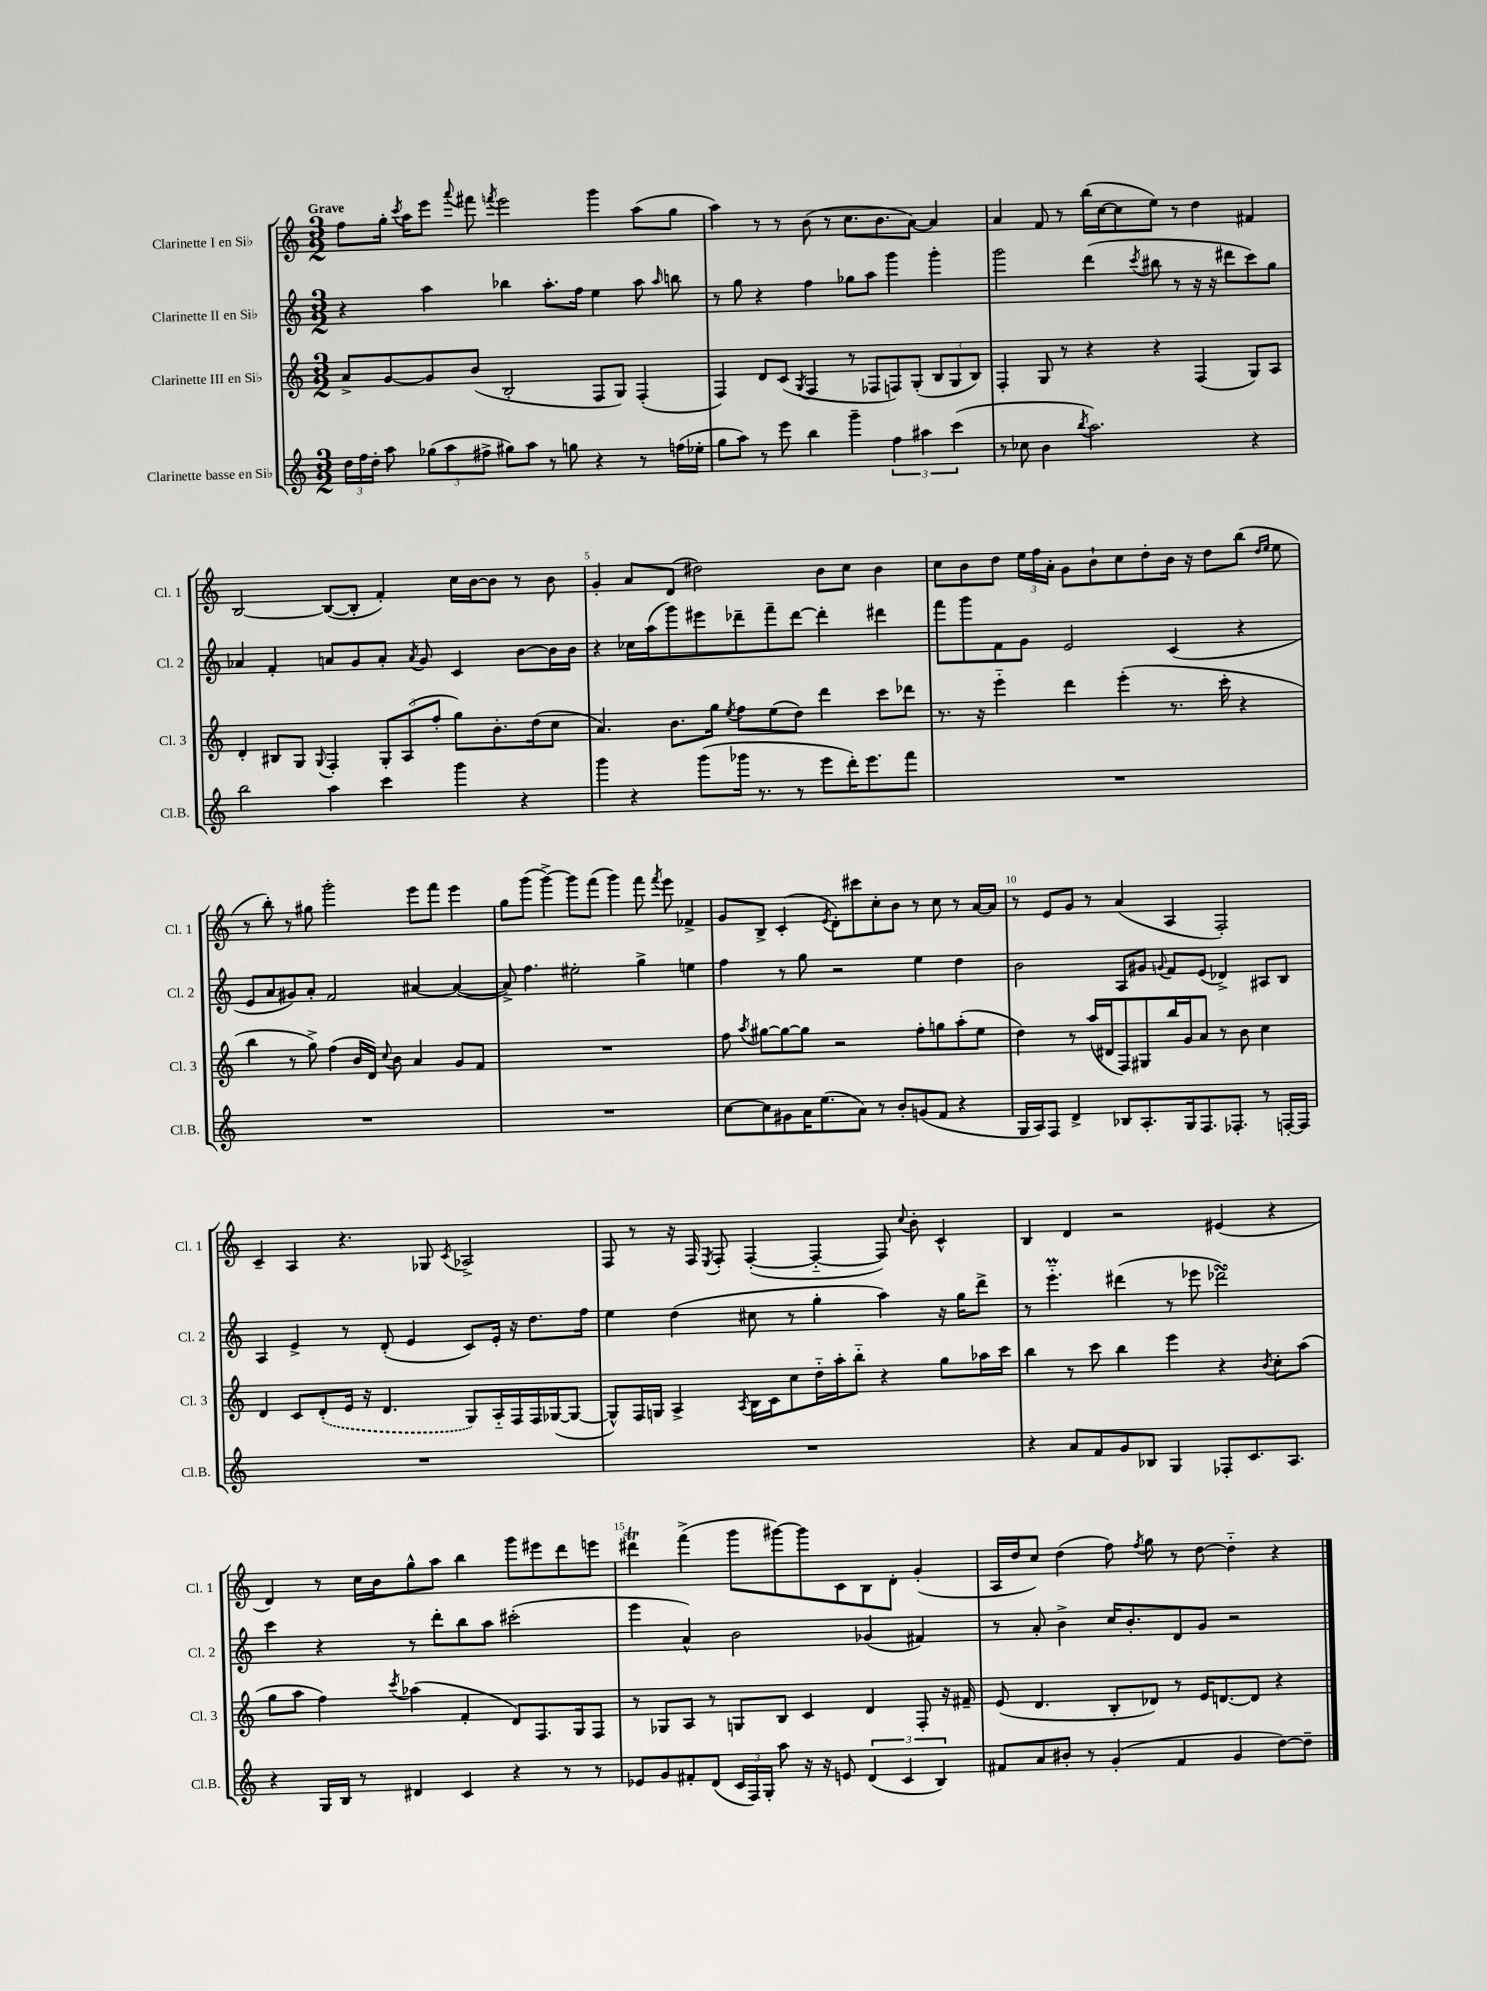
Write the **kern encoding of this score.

**kern	**kern	**kern	**kern
*part4	*part3	*part2	*part1
*staff4	*staff3	*staff2	*staff1
*I"Clarinette basse en Si♭	*I"Clarinette III en Si♭	*I"Clarinette II en Si♭	*I"Clarinette I en Si♭
*I'Cl.B.	*I'Cl. 3	*I'Cl. 2	*I'Cl. 1
*clefG2	*clefG2	*clefG2	*clefG2
*k[]	*k[]	*k[]	*k[]
*M3/2	*M3/2	*M3/2	*M3/2
=1	=1	=1	=1
!	!	!	!LO:TX:a:B:t=Grave
24dd\LL	8a^/L	4r	8ff\L
24ff\	.	.	.
24dd'\JJ	.	.	.
8aa\	[8g/	.	16gg'\Jk
.	.	.	8qccc/
.	.	.	16aa\KL
(12gg-X\L	8g/]	4aa\	8eee\J
12aa\	.	.	.
.	.	.	8qqaaa/
.	(8b/J	.	8fff#X\
12ff#X^\J	.	.	.
.	.	.	8qfffn/
8gg#X\L)	2B'/	4bb-X\	2eee\
8aa\J	.	.	.
8r	.	8.aa'\L	.
8ggn\	.	.	.
.	.	16ff\Jk	.
4r	8F/L	4ee\	4ggg\
.	8G/J)	.	.
8r	(4F'/	8aa\	(8aa\L
.	.	16qqaa/	.
(16ffn\LL	.	8bbn\	8gg\J
16ee-X'\JJ	.	.	.
=2	=2	=2	=2
8gg\L	4F/)	8r	4aa\)
8aa\J)	.	8gg\	.
8r	8d/L	4r	8r
8eee\	(8c/J	.	8r
.	8qG/	.	.
4bb\	4F/	4ff\	(8b\
.	.	.	8r
4ggg~\	8r	8gg-X\L	8.cc\L
.	8F-X/L	8aa\J	.
.	.	.	8.b\
6ff\	8Fn/)	4ggg\	.
.	(8G'/J	.	[8a\J)
6aa#X\	.	.	.
.	12B/L	4ggg'\	4a/]
(6ccc\	12G/	.	.
.	12B/J)	.	.
=3	=3	=3	=3
8r	4F'/	2ggg\	4a/
8cc-X\	.	.	.
4b\	8G/	.	8f/
.	8r	.	8r
8qbb/	.	.	.
2.aa\)	4r	(4ddd\	(16bb\LL
.	.	.	[16cc\J
.	.	.	8cc\]
.	.	8qccc/	.
.	4r	8bb#X\	8ee\J)
.	.	8r	8r
.	(4F/	16r	4dd\
.	.	16r	.
.	.	8ddd#X\L	.
4r	8G/L)	8ccc\)	4f#X/
.	8A/J	8gg\J	.
!!LO:LB:g=z
=4	=4	=4	=4
2bb\	4d'/	4a-X/	[2B/
.	8B#X/L	4f'/	.
.	8G/J	.	.
.	8qqG/	.	.
4aa\	4F'/	8an/L	(8B/L_
.	.	8g/	8B'/J]
4ccc\	12G'/L	8a'/J	4f'/)
.	(12A/	.	.
.	.	8qa/	.
.	.	8g/	.
.	12ff'/J	.	.
4ggg\	8gg\L)	4c/	16cc\LL
.	.	.	[16b\J
.	8.b'\	.	8b\J]
4r	.	[8b\L	8r
.	(16dd\k	.	.
.	8cc\J	16b\L]	8b\
.	.	16b\JJ	.
=5	=5	=5	=5
4ggg\	4.a/)	4r	4g'/
4r	.	16cc-X\LL	8a/L
.	.	(16aa\J	.
.	8.b\L	8ggg\)	(8d/J
(8ggg\L	.	8eee#X\	2dd#X\)
.	16gg\Jk	.	.
.	8qee/	.	.
16ggg-X\Jk	8ff\L	8ddd-X~\	.
8.r	.	.	.
.	(8ee\	8fff~\	.
8r	8dd\J)	[8ddd-\J	.
8eee\L	4ddd\	4ddd-'\]	8b\L
16ddd'\K)	.	.	8cc\J
8.eee\	.	.	.
.	8ccc\L	4ddd#X\	4b\
8fff\J	8ddd-X\J	.	.
=6	=6	=6	=6
1.r	8.r	8fff\L	8cc\L
.	.	8ggg\	8b\
.	16r	.	.
.	4eee\	8f\	8dd\J
.	.	8g\J	24ee\LL
.	.	.	24ff\
.	.	.	24a'\JJ
.	4ddd\	2e/	8g\L
.	.	.	8b`\
.	(4eee'\	.	8cc\
.	.	.	8dd'\
.	8.r	(4c/	16b\Jk
.	.	.	16r
.	.	.	8dd\L
.	16ccc'\	.	.
.	4r	4r	(8bb\J
.	.	.	16qqdd/LL
.	.	.	16qqee/JJ
.	.	.	8ee\
!!LO:LB:g=z
=7	=7	=7	=7
1.r	4bb\	8e/L	8r
.	.	8a/	8bb'\)
.	8r	8g#X/)	8r
.	8gg^\)	8a'/J	8gg#X\
.	(4ff\	2f/	2ggg'\
.	16b/LL	.	.
.	16d/JJ)	.	.
.	8qqcc/	.	.
.	8b\	.	.
.	4a/	[4a#X/	8eee\L
.	.	.	8fff\J
.	8g/L	(4a#/_	4eee\
.	8f/J	.	.
=8	=8	=8	=8
1.r	1.r	8a#^/])	8gg\L
.	.	4.ff\	(8ggg\J
.	.	.	[4ggg^\)
.	.	2ee#X'\	8ggg\L]
.	.	.	(8fff\J
.	.	.	4ggg\)
.	.	4gg^\	8fff\
.	.	.	8qfff/
.	.	.	8eee\
.	.	4een\	4f-X^/
=9	=9	=9	=9
[8cc\L	8ff\	4ff\	8g/L
.	8qaa/	.	.
8cc\]	[8gg#X\L	.	8B^/J
8g#X\	8gg#\_	8r	(4c'/
16a\K	8gg#\J]	8gg\	.
(8.ee\	.	.	.
.	.	.	8qe/
.	2r	2r	8d'\L)
8a\J)	.	.	8ccc#X\
8r	.	.	8cc'\
8b'/L	.	.	8b\J
(8gn/	8ff'\L	4ee\	8r
8f/J	8ggn\	.	8cc\
4r	(8aa'\	4dd\	8r
.	8ee\J	.	[16a/LL
.	.	.	16a/JJ]
=10	=10	=10	=10
16G/LL	4dd\)	2b\	8r
16A/J)	.	.	.
8F/J	.	.	8e/L
4d^/	8r	.	8g/J
.	(16aa/LL	.	8r
.	16d#X/J	.	.
8B-X/L	8F/)	8A/L	(4a/
8.A'/	8G#X/	8g#X/J	.
.	.	8qqgn/	.
.	16bb/L	8f/L	4A/
16G/k	16g/J	.	.
8.F/	8a/J	(8e/J	.
.	8r	4d-X^/)	2F'/)
8.F-X'/J	.	.	.
.	8b\	.	.
8r	4cc\	8A#X/L	.
[16Fn'/LL	.	8B/J	.
16F/JJ]	.	.	.
!!LO:LB:g=z
=11	=11	=11	=11
1.r	4d/	4A/	4c~/
.	8c/L	4e^/	4A/
.	(8d'/	.	.
.	16e/Jk	8r	4.r
.	16r	.	.
.	4.d/	(8d'/	.
.	.	4e/	.
.	.	.	8G-X/
.	.	.	8qc/
.	8G/L)	8c/L)	2A-X^/
.	16A/L	16e'/Jk	.
.	16F/	16r	.
.	16F/	8.dd\L	.
.	([16G-X/J	.	.
.	8G-/J_	.	.
.	.	16ff\Jk	.
=12	=12	=12	=12
1.r	8G-^^/L])	4ee\	8F/
.	16F/L	.	8r
.	16Gn/JJ	.	.
.	4A^/	(4dd\	16r
.	.	.	16F/
.	.	.	8qE/
.	.	.	8F'/
.	8qA/	.	.
.	16B\LL	8cc#X\	([4F'/
.	16c\J	.	.
.	8cc\	8r	.
.	16dd\L	4gg'\	4F/_
.	16aa'\J	.	.
.	8bb\J	.	.
.	4r	4aa\)	8F/])
.	.	.	8qqcc/
.	.	.	8b'\
.	8gg\L	16r	4c^^/
.	.	16gg\KL	.
.	16aa-X\L	8ddd^\J	.
.	16ccc\JJ	.	.
=13	=13	=13	=13
4r	4bb\	8r	4B/
.	.	4.eeem\	.
8a/L	8r	.	4d/
8f/	8ccc\	.	.
8g/	4bb\	(4ddd#X\	2r
8B-X/J	.	.	.
4G/	4eee\	8r	.
.	.	8eee-X\	.
8F-X'/L	4r	2ddd-XsSSs\)	(4e#X/
8.c/	.	.	.
.	8qb/	.	.
.	8cc'\L	.	4r
8.A/J	.	.	.
.	(8aa\J	.	.
!!LO:LB:g=z
=14	=14	=14	=14
4r	8gg\L	4ccc\	4d/)
.	8aa\J	.	.
16G/LL	4ff\)	4r	8r
16B/JJ	.	.	.
8r	.	.	16cc\LL
.	.	.	16b\J
.	8qccc/	.	.
4d#X/	(4aa-X\	8r	8gg^^\
.	.	8ddd'\L	8aa\J
4c/	4f'/	8bb\	4bb\
.	.	8aa\J	.
4r	8d/L)	(2ccc#X'\	8ggg\L
.	8.F/	.	8eee#X\
8r	.	.	8ddd\
.	16G/k	.	.
8r	8F/J	.	8eeen\J
=15	=15	=15	=15
8e-X/L	8r	4eee\	4ddd#Xt\
8g/	8G-X/L	.	.
8f#X'/	8A/J	4a^^/)	(4fff^\
(8d/J	8r	.	.
24c/LL	8Gn/L	2b\	8ggg\L
24F/)	.	.	.
24G'/JJ	.	.	.
8aa\	8B/J	.	[8ggg#X\)
16r	4c/	.	8ggg#\]
16r	.	.	.
8en/	.	.	8c\
(6d/	4d/	(4g-X/	8B\
.	.	.	8d'\J
6c/	.	.	.
.	8F'/	4f#X/)	(4g'/
6B/)	.	.	.
.	16r	.	.
.	16f#X~/	.	.
=16	=16	=16	=16
8f#X/L	(8e/	8r	16A/LL
.	.	.	16dd/J
8a/	4.d/	8a'/	8cc/J)
8b#X'/J	.	4b^\	(4dd\
8r	.	.	.
(4g'/	8B'/L	16cc/KL	8ff\)
.	.	8.b'/	.
.	.	.	8qff/
.	8d-X/J)	.	8gg\
4f#/	8r	8d/	8r
.	16e/KL	8g/J	[8dd\
.	[8.dn/	.	.
4g/	.	2r	4dd\]
.	8d/J]	.	.
[8dd\L)	4r	.	4r
8dd~\J]	.	.	.
==	==	==	==
*-	*-	*-	*-
